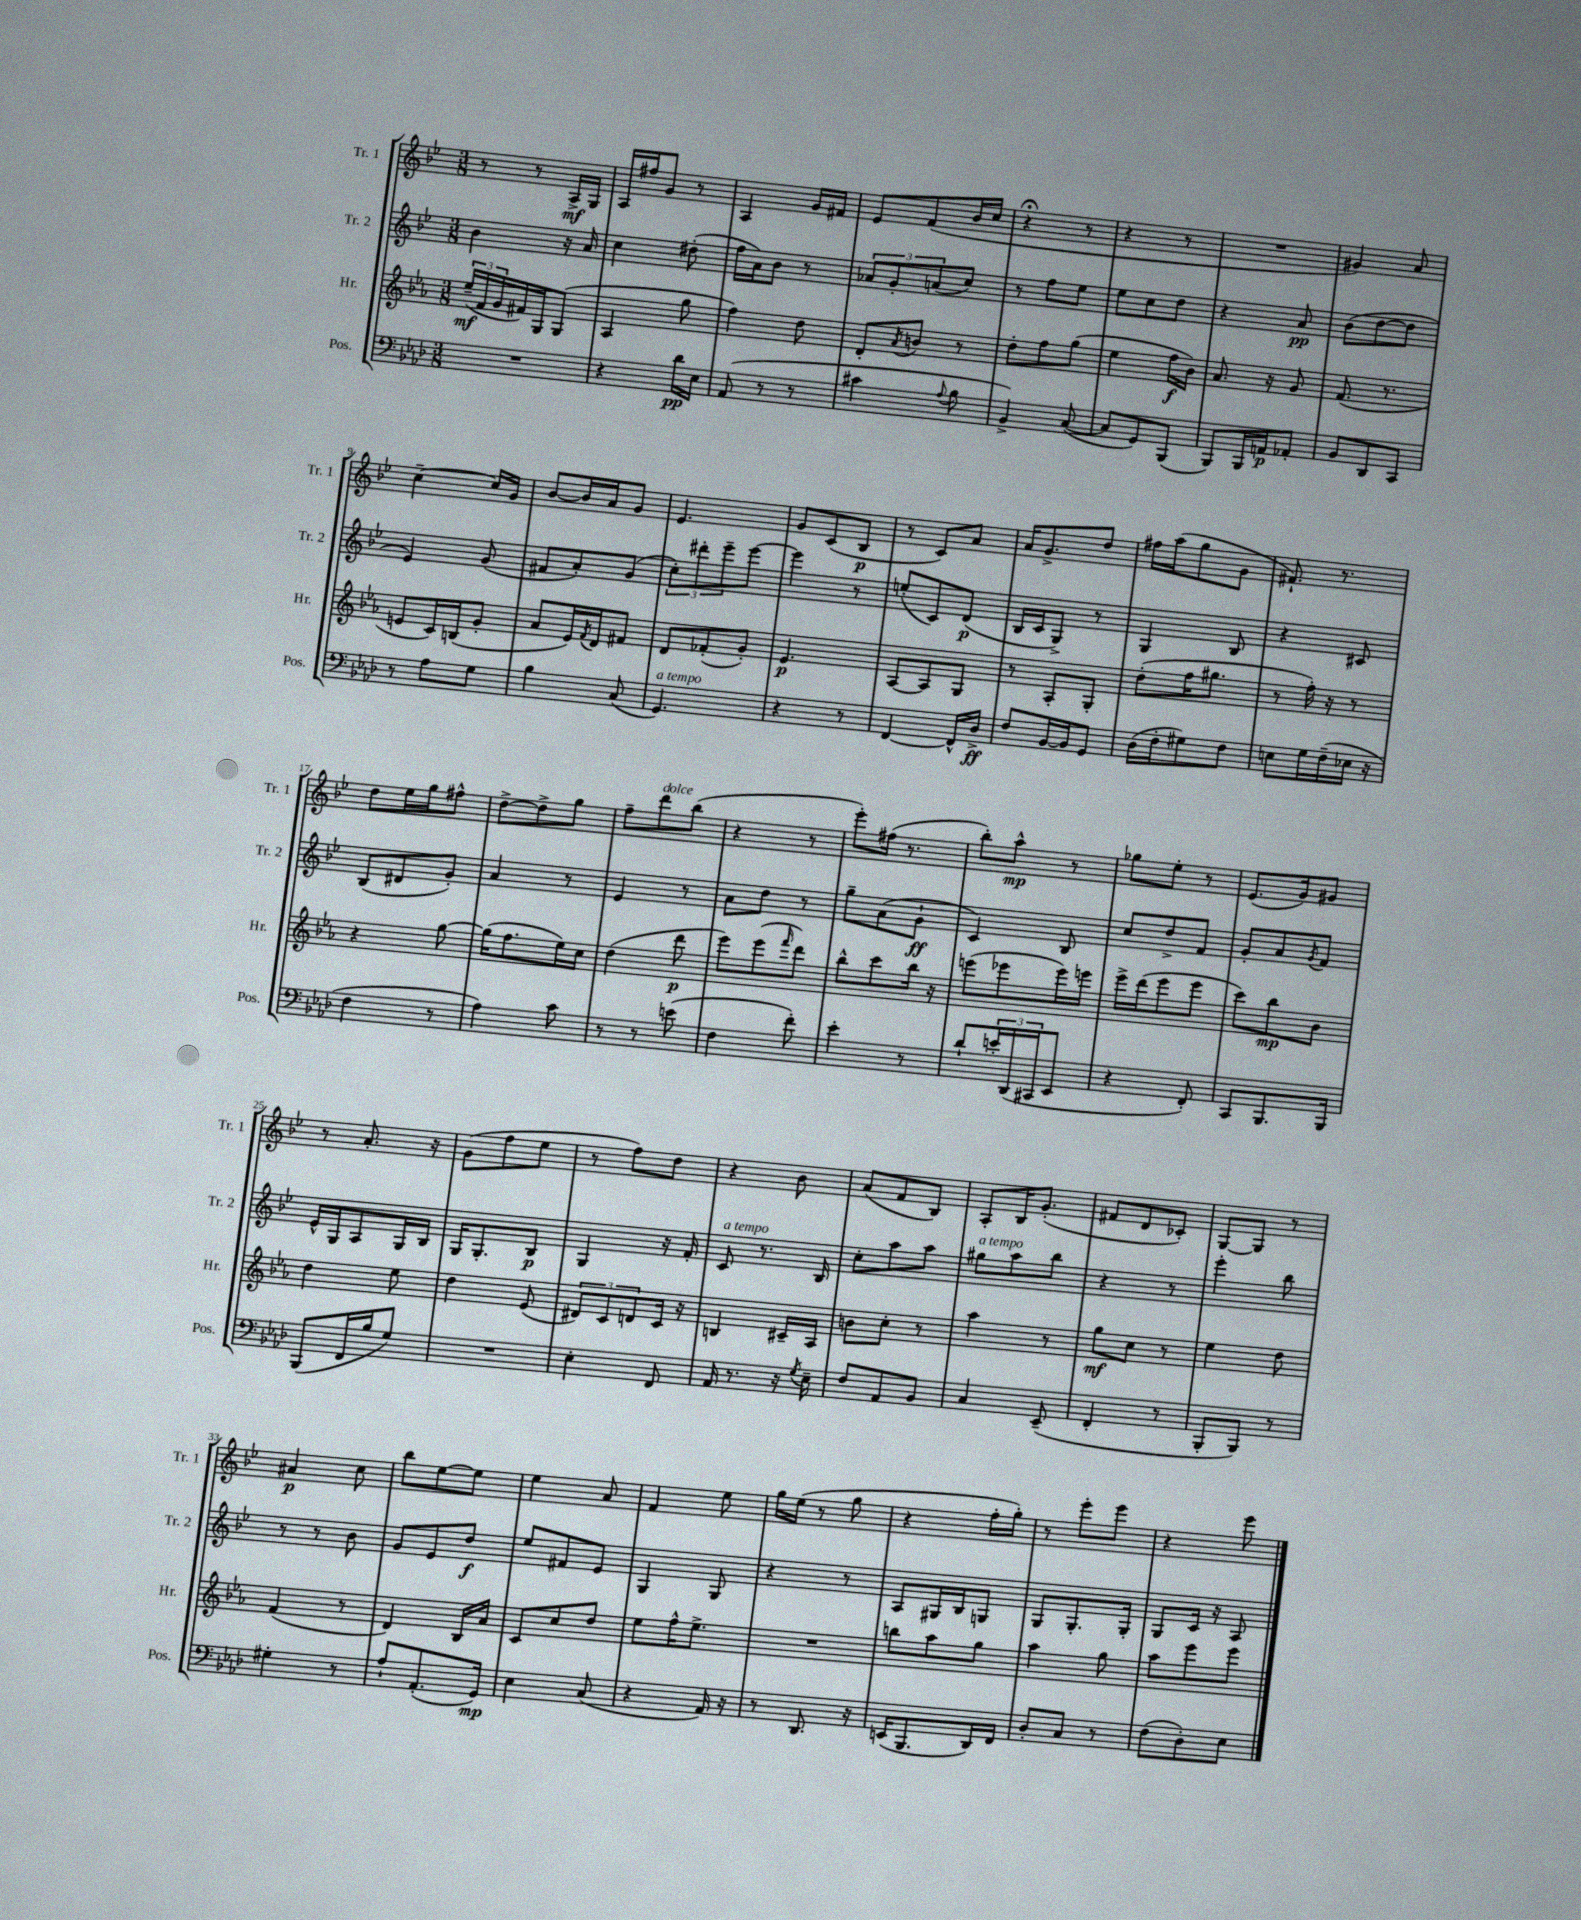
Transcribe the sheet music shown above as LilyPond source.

<<
\new StaffGroup <<
\new Staff = "s0" \with { instrumentName = "Tr. 1" shortInstrumentName = "Tr. 1" } {
    \clef treble \key bes \major \numericTimeSignature \time 3/8
    r8 r8 a16->\mf g16 |
    a16 fis''16 g'8 r8 |
    a4 g'16 fis'16 |
    ees'8 f'8( bes'16 c''16 |
    r4\fermata r8 |
    r4 r8 |
    R4. |
    gis'4) a'8 |
    c''4~-- c''16 g'16 |
    bes'8~ bes'16 a'16 g'8 |
    ees'4. |
    g'8 c'8( bes8\p |
    r8 c'8) a'8 |
    a'16 g'8.-> d''8 |
    fis''16 a''16( g''8 g'8 |
    fis'8.-!) r8. |
    d''8 ees''16 g''16 fis''8-^ |
    d''8~-> d''8-> g''8 |
    f''8-- d'''8^\markup { \italic "dolce" } bes''8( |
    r4 r8 |
    ees'''8-.) fis''16( r8. |
    bes''8-.) a''8-^\mp r8 |
    ges''8 ees''8-. r8 |
    ees'8.( g'16) gis'8 |
    r8 a'8.-. r16 |
    g'8( f''8 ees''8 |
    r8 f''8) d''8 |
    r4 bes'8 |
    a'8( f'8 bes8) |
    a8-. bes16 g'8.-.( |
    fis'8 d'8 ces'8-.) |
    g8~ g8 r8 |
    ais'4\p c''8 |
    bes''8 ees''8~ ees''8 |
    ees''4 a'8 |
    f'4 ees''8 |
    g''16 ees''16( r8 g''8 |
    r4 f''16-. g''16-.) |
    r8 ees'''8-. ees'''8 |
    r4 ees'''8 \bar "|." |
}
\new Staff = "s1" \with { instrumentName = "Tr. 2" shortInstrumentName = "Tr. 2" } {
    \clef treble \key bes \major \numericTimeSignature \time 3/8
    bes'4 r16 a'16 |
    c''4 dis''8-.( |
    f''16 a'16) bes'8 r8 |
    \tuplet 3/2 { aes'8 g'8-. a'8( } c''8) |
    r8 f''8 ees''8 |
    ees''8 c''8 d''8 |
    r4 a'8\pp |
    bes'8( d''8~ d''8 |
    ees'4) g'8( |
    fis'8 a'8-.) g'8( |
    \tuplet 3/2 { c''8-.) dis'''8-. ees'''8-- } ees'''8~ |
    ees'''4 r8 |
    e''8-.( c'8) d'8\p( |
    bes16 c'16 g8->) r8 |
    g4 bes8 |
    r4 cis'8 |
    bes8( dis'8 g'8-.) |
    a'4 r8 |
    ees'4 r8 |
    a'8 d''8 r8 |
    g''8-- a'8( g'8-!\ff |
    c'4) bes8 |
    c''8 d''8-> f'8 |
    g'8-. a'8 \acciaccatura { g'8 } f'8 |
    ees'16-^ g16 a8 g16 bes16 |
    g16 g8.-. bes8\p |
    g4 r16 f'16-. |
    c'8^\markup { \italic "a tempo" } r8. bes16 |
    c''8-. a''8 a''8 |
    gis''8^\markup { \italic "a tempo" } a''8 bes''8 |
    r4 r8 |
    ees'''4-. bes''8 |
    r8 r8 bes'8 |
    g'8 ees'8 d''8\f |
    ees''8 fis'8 ees'8 |
    g4 g8 |
    r4 r8 |
    a8 gis16 bes16 g8 |
    g8 g8.-. g16-. |
    g8 c'16 r16 a8 \bar "|." |
}
\new Staff = "s2" \with { instrumentName = "Hr." shortInstrumentName = "Hr." } {
    \clef treble \key ees \major \numericTimeSignature \time 3/8
    \tuplet 3/2 { ees''16--\mf( f'16 g'16 } fis'16) g16 g8( |
    aes4 g''8 |
    f''4) d''8 |
    d'8-. \acciaccatura { aes'8 } b'8 r8 |
    d''8-. f''8 g''8( |
    ees''4 f''16\f bes'16) |
    aes'8. r16 g'8 |
    f'8.( r8. |
    e'8 c'16) b16( g'8-. |
    aes'8 ees'16) \acciaccatura { f'8 } d'16 fis'8 |
    d'8 fes'8-.( g'8-.) |
    ees'4.\p |
    aes8~ aes8 g8 |
    r8 aes8-. g8-. |
    d''8-.( f''16 gis''8. |
    r8 f''16-.) r16 r8 |
    r4 g''8~ |
    g''16( f''8. ees''16) c''16 |
    d''4( d'''8\p |
    ees'''8) ees'''8( \grace { f'''16 } d'''8) |
    bes''8-^ c'''8 bes''16 r16 |
    e'''8( ees'''8 ees'''16) e'''16 |
    ees'''16-> d'''16( ees'''8 ees'''8 |
    c'''8) bes''8\mp bes'8 |
    d''4 ees''8 |
    d''4 ees'8( |
    \tuplet 3/2 { dis'8) c'8 d'8 } c'16 r16 |
    b4 cis'16-- aes16 |
    b'8 c''8-. r8 |
    aes''4 r8 |
    g''8\mf c''8 r8 |
    ees''4 d''8 |
    f'4( r8 |
    d'4) bes16 aes'16 |
    c'8 c''8 d''8 |
    ees''8 f''16-^ ees''8.-> |
    R4. |
    b''8 aes''8 g''8 |
    aes''4 g''8 |
    aes''8 ees'''8 ees'''8 \bar "|." |
}
\new Staff = "s3" \with { instrumentName = "Pos." shortInstrumentName = "Pos." } {
    \clef bass \key aes \major \numericTimeSignature \time 3/8
    R4. |
    r4 des'16\pp ees16 |
    aes,8( r8 r8 |
    cis'4 \appoggiatura { aes8 } bes8 |
    bes,4->) c8~( |
    c8 g,8) bes,,8( |
    bes,,8) bes,,16 a,16\p aes,8-. |
    bes,8 des,8 c,8 |
    r8 aes8 g8 |
    bes4 c8( |
    g,4.^\markup { \italic "a tempo" }) |
    r4 r8 |
    f,4~ f,16-^ des16->\ff |
    f8 bes,16~ bes,16 g,8 |
    des16( f16-. gis8) f8 |
    e8 g16 f16--( ees16 r16 |
    f4 r8 |
    aes4) c'8 |
    r8 r8 e'8( |
    f4 f'8-.) |
    ees'4-. r8 |
    des'8-! \tuplet 3/2 { e'16-. des,16( cis,16 } ees,8 |
    r4 f,8-.) |
    c,8 bes,,8. bes,,16 |
    bes,,8( f,16 bes16 g8) |
    R4. |
    ees4-. f,8 |
    aes,16 r8. r16 \acciaccatura { g8 } ees16-- |
    f8 aes,8 bes,8 |
    c4 ees,8--( |
    f,4-. r8 |
    bes,,8-. bes,,8) r8 |
    gis4-. r8 |
    aes8-! aes,8.-.( g,16\mp) |
    ees4 c8( |
    r4 aes,16) r16 |
    r8 des,8. r16 |
    e,16( bes,,8. des,16) f,16 |
    des8-. c8 r8 |
    f8( des8-.) ees8 \bar "|." |
}
>>
>>
